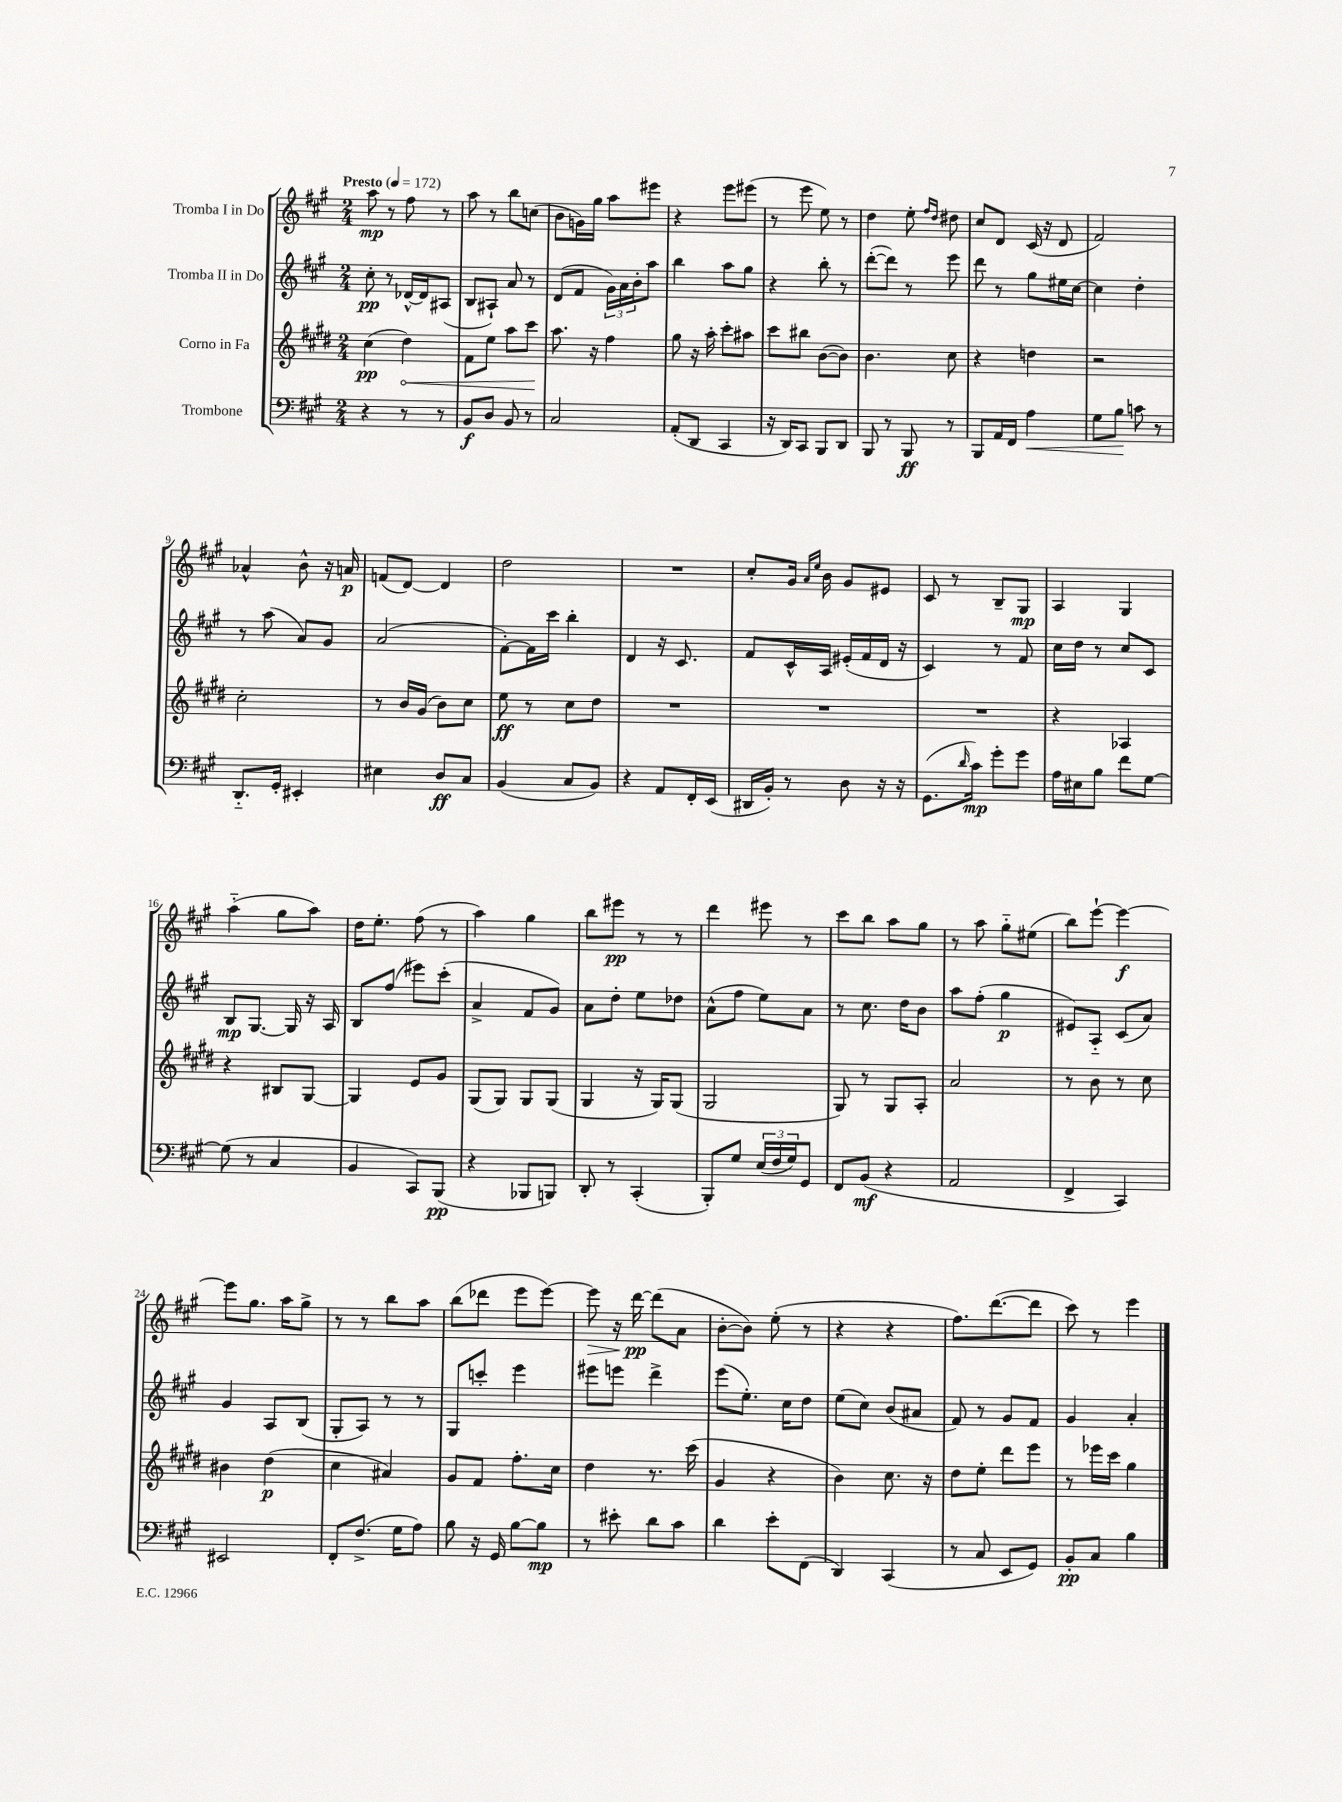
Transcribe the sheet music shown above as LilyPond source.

<<
\new StaffGroup <<
\new Staff = "s0" \with { instrumentName = "Tromba I in Do" } {
    \clef treble \key a \major \numericTimeSignature \time 2/4 \tempo "Presto" 4 = 172
    a''8\mp r8 fis''8 r8 |
    a''8 r8 b''8 c''8( |
    b'8 g'16) gis''16 a''8 eis'''8 |
    r4 e'''8 eis'''8( |
    r8 e'''8 e''8) r8 |
    d''4 e''8-. \grace { fis''16 d''16 } dis''8 |
    cis''8 d'8 cis'16( r16 d'8 |
    fis'2) |
    aes'4-^ b'8-^ r16 a'16\p |
    f'8( d'8~) d'4 |
    d''2 |
    R2 |
    cis''8-. gis'16 \grace { a'16 e''16 } b'16 gis'8 eis'8 |
    cis'8 r8 b8-- gis8\mp |
    a4 gis4 |
    a''4-_( gis''8 a''8) |
    d''16 e''8.-. fis''8( r8 |
    a''4) gis''4 |
    b''8 eis'''8\pp r8 r8 |
    d'''4 eis'''8 r8 |
    cis'''8 b''8 a''8 gis''8 |
    r8 a''8 gis''8-_ eis''8( |
    b''8) e'''8~-! e'''4~\f |
    e'''8 gis''8. a''16 gis''8-> |
    r8 r8 b''8 a''8 |
    b''8( des'''8 e'''8 e'''8~) |
    e'''8\> r16 d'''16~\pp\! d'''8( a'8 |
    b'8~-. b'8) e''8-.( r8 |
    r4 r4 |
    fis''8.) d'''8.~( d'''8 |
    cis'''8) r8 e'''4 \bar "|." |
}
\new Staff = "s1" \with { instrumentName = "Tromba II in Do" } {
    \clef treble \key a \major \numericTimeSignature \time 2/4
    cis''8-.\pp r8 des'16~-^ des'16 ais8( |
    b8 ais8-!) a'8 r8 |
    d'8( fis'8 \tuplet 3/2 { gis'16) a'16 b'16-. } a''8 |
    b''4 a''8 gis''8 |
    r4 b''8-. r8 |
    d'''8~-.( d'''8) r8 e'''8 |
    d'''8 r8 gis''8 eis''16 cis''16~ |
    cis''4 d''4-. |
    r8 a''8( a'8) gis'8 |
    a'2( |
    fis'8~-.) fis'16 cis'''16 b''4-. |
    d'4 r16 cis'8. |
    fis'8 cis'16-^ a16 eis'16-.( fis'16 d'16 r16 |
    cis'4) r8 fis'8 |
    cis''16 d''16 r8 cis''8 cis'8 |
    b8\mp gis8.~ gis16 r16 a16 |
    b8 fis''8( eis'''8) cis'''8-.( |
    a'4-> fis'8 gis'8) |
    a'8 d''8-. e''8 des''8 |
    a'8-^( fis''8 e''8) a'8 |
    r8 cis''8. d''16 b'8 |
    a''8 fis''8-.( gis''4\p |
    eis'8) a8-_ cis'8( a'8) |
    gis'4 a8 b8( |
    gis8-. a8) r8 r8 |
    gis8 c'''8-. e'''4 |
    eis'''8 e'''8 d'''4-> |
    e'''8( e''8.-.) cis''16 d''8 |
    e''8( cis''8) b'8( ais'8 |
    fis'8) r8 gis'8 fis'8 |
    gis'4 a'4-. \bar "|." |
}
\new Staff = "s2" \with { instrumentName = "Corno in Fa" } {
    \clef treble \key e \major \numericTimeSignature \time 2/4
    cis''4\pp( \once \override Hairpin.circled-tip = ##t dis''4\<) |
    fis'8 e''8 a''8 cis'''8\! |
    a''8. r16 fis''4 |
    gis''8 r16 a''16-. cis'''8-. ais''8 |
    cis'''8 bis''8 b'8~( b'8) |
    b'4. cis''8 |
    r4 d''4 |
    r2 |
    cis''2-. |
    r8 b'16 gis'16( b'8) cis''8 |
    e''8\ff r8 cis''8 dis''8 |
    R2 |
    R2 |
    R2 |
    r4 aes4 |
    r4 bis8 gis8~ |
    gis4 e'8 gis'8 |
    gis8( gis8) gis8 gis8( |
    gis4 r16 gis16) gis8( |
    gis2 |
    gis8) r8 gis8 a8-. |
    a'2 |
    r8 b'8 r8 cis''8 |
    bis'4 dis''4\p( |
    cis''4 ais'4) |
    gis'8 fis'8 fis''8.-. cis''16 |
    dis''4 r8. cis'''16( |
    gis'4 r4 |
    b'4) cis''8. r16 |
    dis''8 e''8-. dis'''8 e'''8 |
    r8 ees'''16 cis'''16 gis''4 \bar "|." |
}
\new Staff = "s3" \with { instrumentName = "Trombone" } {
    \clef bass \key a \major \numericTimeSignature \time 2/4
    r4 r8 r8 |
    b,8\f d8 b,8 r8 |
    cis2 |
    a,8-.( d,8 cis,4 |
    r16 d,16) cis,8 b,,8 d,8 |
    b,,8 r8 b,,8\ff r8 |
    b,,8 a,16 fis,16 a4\< |
    gis8 b8\! c'8 r8 |
    d,8.-_ gis,16-. eis,4-. |
    eis4 d8\ff cis8 |
    b,4( cis8 b,8) |
    r4 a,8 fis,16-. e,16( |
    dis,16 b,16-.) r8 d8 r16 r16 |
    gis,8.( \grace { d'16 } cis'16\mp) gis'8-. gis'8 |
    a16 eis16 b8 fis'8 gis8~ |
    gis8( r8 cis4 |
    b,4 cis,8) b,,8\pp( |
    r4 bes,,8 b,,8) |
    d,8-. r8 cis,4-.( |
    b,,8-.) gis8 \tuplet 3/2 { e16( fis16 gis16) } gis,8 |
    fis,8 b,8\mf( r4 |
    a,2 |
    fis,4-> cis,4) |
    eis,2 |
    fis,8-. fis8.->( gis16 a8) |
    b8 r16 gis,16 b8~ b8\mp |
    r8 eis'8-. d'8 cis'8 |
    d'4 e'8-. fis,8( |
    d,4) cis,4( |
    r8 cis8 e,8 gis,8) |
    b,8-.\pp cis8 b4 \bar "|." |
}
>>
>>
